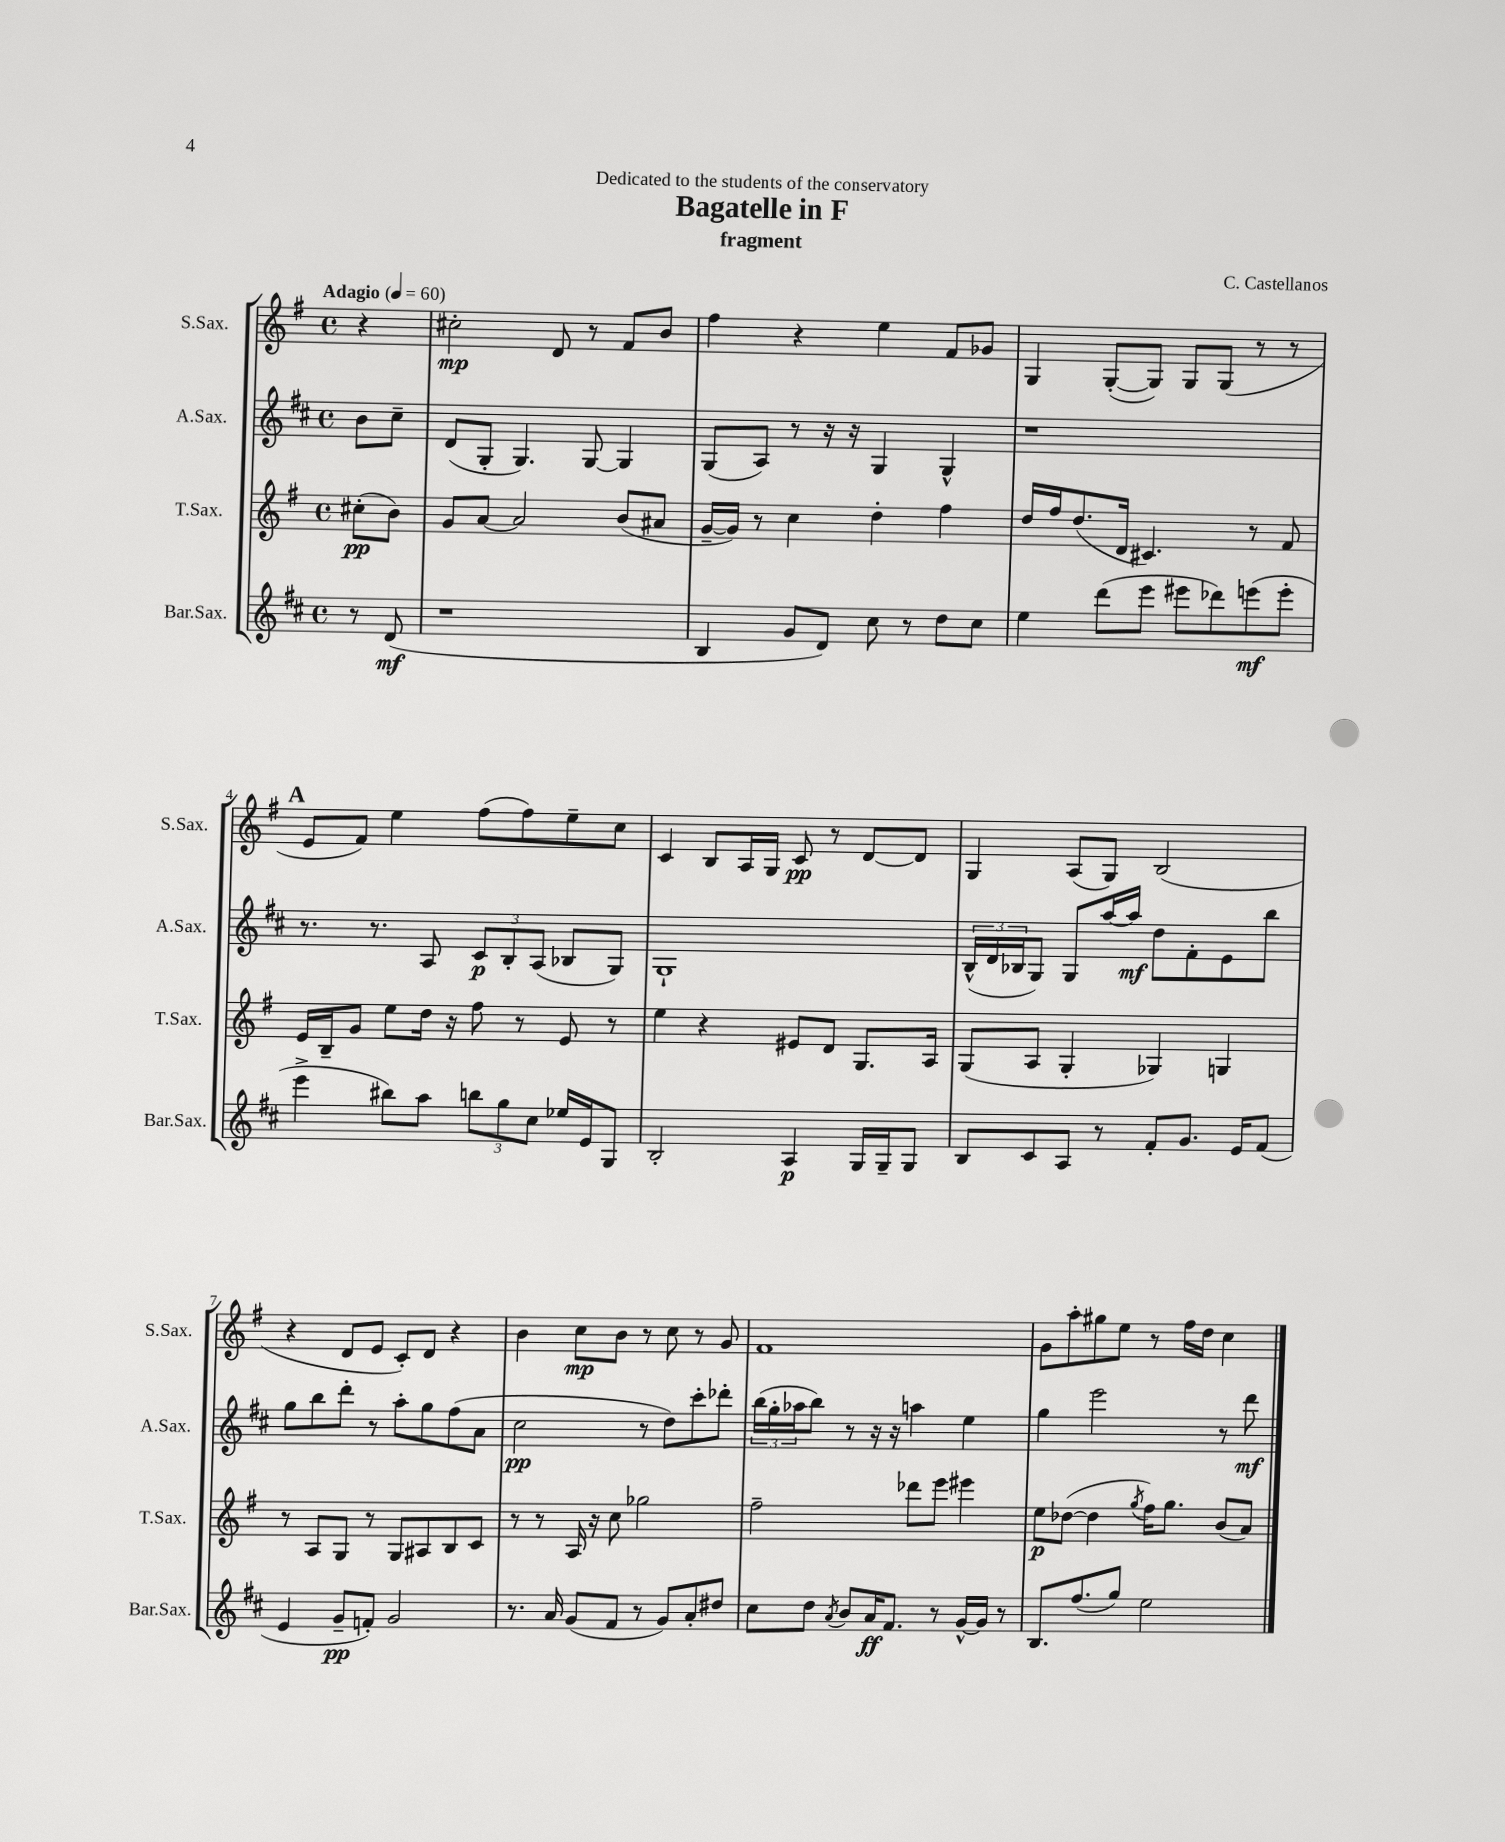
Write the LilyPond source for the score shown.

\header { title = "Bagatelle in F" composer = "C. Castellanos" subtitle = "fragment" dedication = "Dedicated to the students of the conservatory" }
<<
\new StaffGroup <<
\new Staff = "s0" \with { instrumentName = "S.Sax." shortInstrumentName = "S.Sax." } {
    \clef treble \key g \major \defaultTimeSignature \time 4/4 \partial 4 \tempo "Adagio" 4 = 60
    r4 |
    cis''2-.\mp d'8 r8 fis'8 b'8 |
    fis''4 r4 e''4 fis'8 ges'8 |
    g4 g8~-.( g8) g8 g8( r8 r8 |
    \mark \markup { \bold "A" } e'8 fis'8) e''4 fis''8( fis''8) e''8-- c''8 |
    c'4 b8 a16 g16 c'8\pp r8 d'8~ d'8 |
    g4 a8( g8) b2( |
    r4 d'8 e'8 c'8-.) d'8 r4 |
    b'4 c''8\mp b'8 r8 c''8 r8 g'8 |
    fis'1 |
    g'8 a''8-. gis''8 e''8 r8 fis''16 d''16 c''4 \bar "|." |
}
\new Staff = "s1" \with { instrumentName = "A.Sax." shortInstrumentName = "A.Sax." } {
    \clef treble \key d \major \defaultTimeSignature \time 4/4 \partial 4
    b'8 cis''8-- |
    d'8( g8-. g4.) g8~ g4 |
    g8( a8) r8 r16 r16 g4 g4-^ |
    r1 |
    \mark \markup { \bold "A" } r8. r8. a8 \tuplet 3/2 { cis'8\p b8-. a8( } bes8 g8) |
    g1-! |
    \tuplet 3/2 { b16-^( d'16 bes16 } g8) g8 a''16~ a''16\mf d''8 fis'8-. e'8 b''8 |
    g''8 b''8 d'''8-. r8 a''8-. g''8 fis''8( a'8 |
    cis''2\pp r8 d''8) cis'''8-. des'''8-. |
    \tuplet 3/2 { b''16( g''16-. aes''16 } b''8) r8 r16 r16 a''4 e''4 |
    g''4 e'''2 r8 d'''8\mf \bar "|." |
}
\new Staff = "s2" \with { instrumentName = "T.Sax." shortInstrumentName = "T.Sax." } {
    \clef treble \key g \major \defaultTimeSignature \time 4/4 \partial 4
    cis''8-.\pp( b'8) |
    g'8 a'8~ a'2 b'8( ais'8 |
    g'16~-- g'16) r8 c''4 d''4-. fis''4 |
    d''16 fis''16 d''8.( d'16 cis'4.) r8 fis'8 |
    \mark \markup { \bold "A" } e'16 b16-- g'8 e''8 d''16 r16 fis''8 r8 e'8 r8 |
    e''4 r4 eis'8 d'8 g8. a16 |
    g8( a8 g4-. ges4) g4 |
    r8 a8 g8 r8 g8 ais8 b8 c'8 |
    r8 r8 a16 r16 c''8 ges''2 |
    fis''2-- des'''8 e'''8 eis'''4 |
    e''8\p des''8~( des''4 \acciaccatura { g''8 } fis''16) g''8. b'8( a'8) \bar "|." |
}
\new Staff = "s3" \with { instrumentName = "Bar.Sax." shortInstrumentName = "Bar.Sax." } {
    \clef treble \key d \major \defaultTimeSignature \time 4/4 \partial 4
    r8 d'8\mf( |
    r1 |
    b4 g'8 d'8) cis''8 r8 d''8 cis''8 |
    e''4 d'''8( e'''8 eis'''8 des'''8) e'''8\mf( e'''8-. |
    \mark \markup { \bold "A" } e'''4-> bis''8) a''8 \tuplet 3/2 { b''8 g''8 cis''8 } ees''16 e'16 g8 |
    b2-. a4\p g16 g16-- g8 |
    b8 cis'8 a8 r8 fis'8-. g'8. e'16 fis'8( |
    e'4 g'8--\pp f'8-.) g'2 |
    r8. a'16 g'8( fis'8 r8 g'8) a'8-. dis''8 |
    cis''8 d''8 \acciaccatura { a'8 } b'8 a'16\ff fis'8. r8 g'16~-^ g'16 r8 |
    b8. fis''8.( g''8) e''2 \bar "|." |
}
>>
>>
